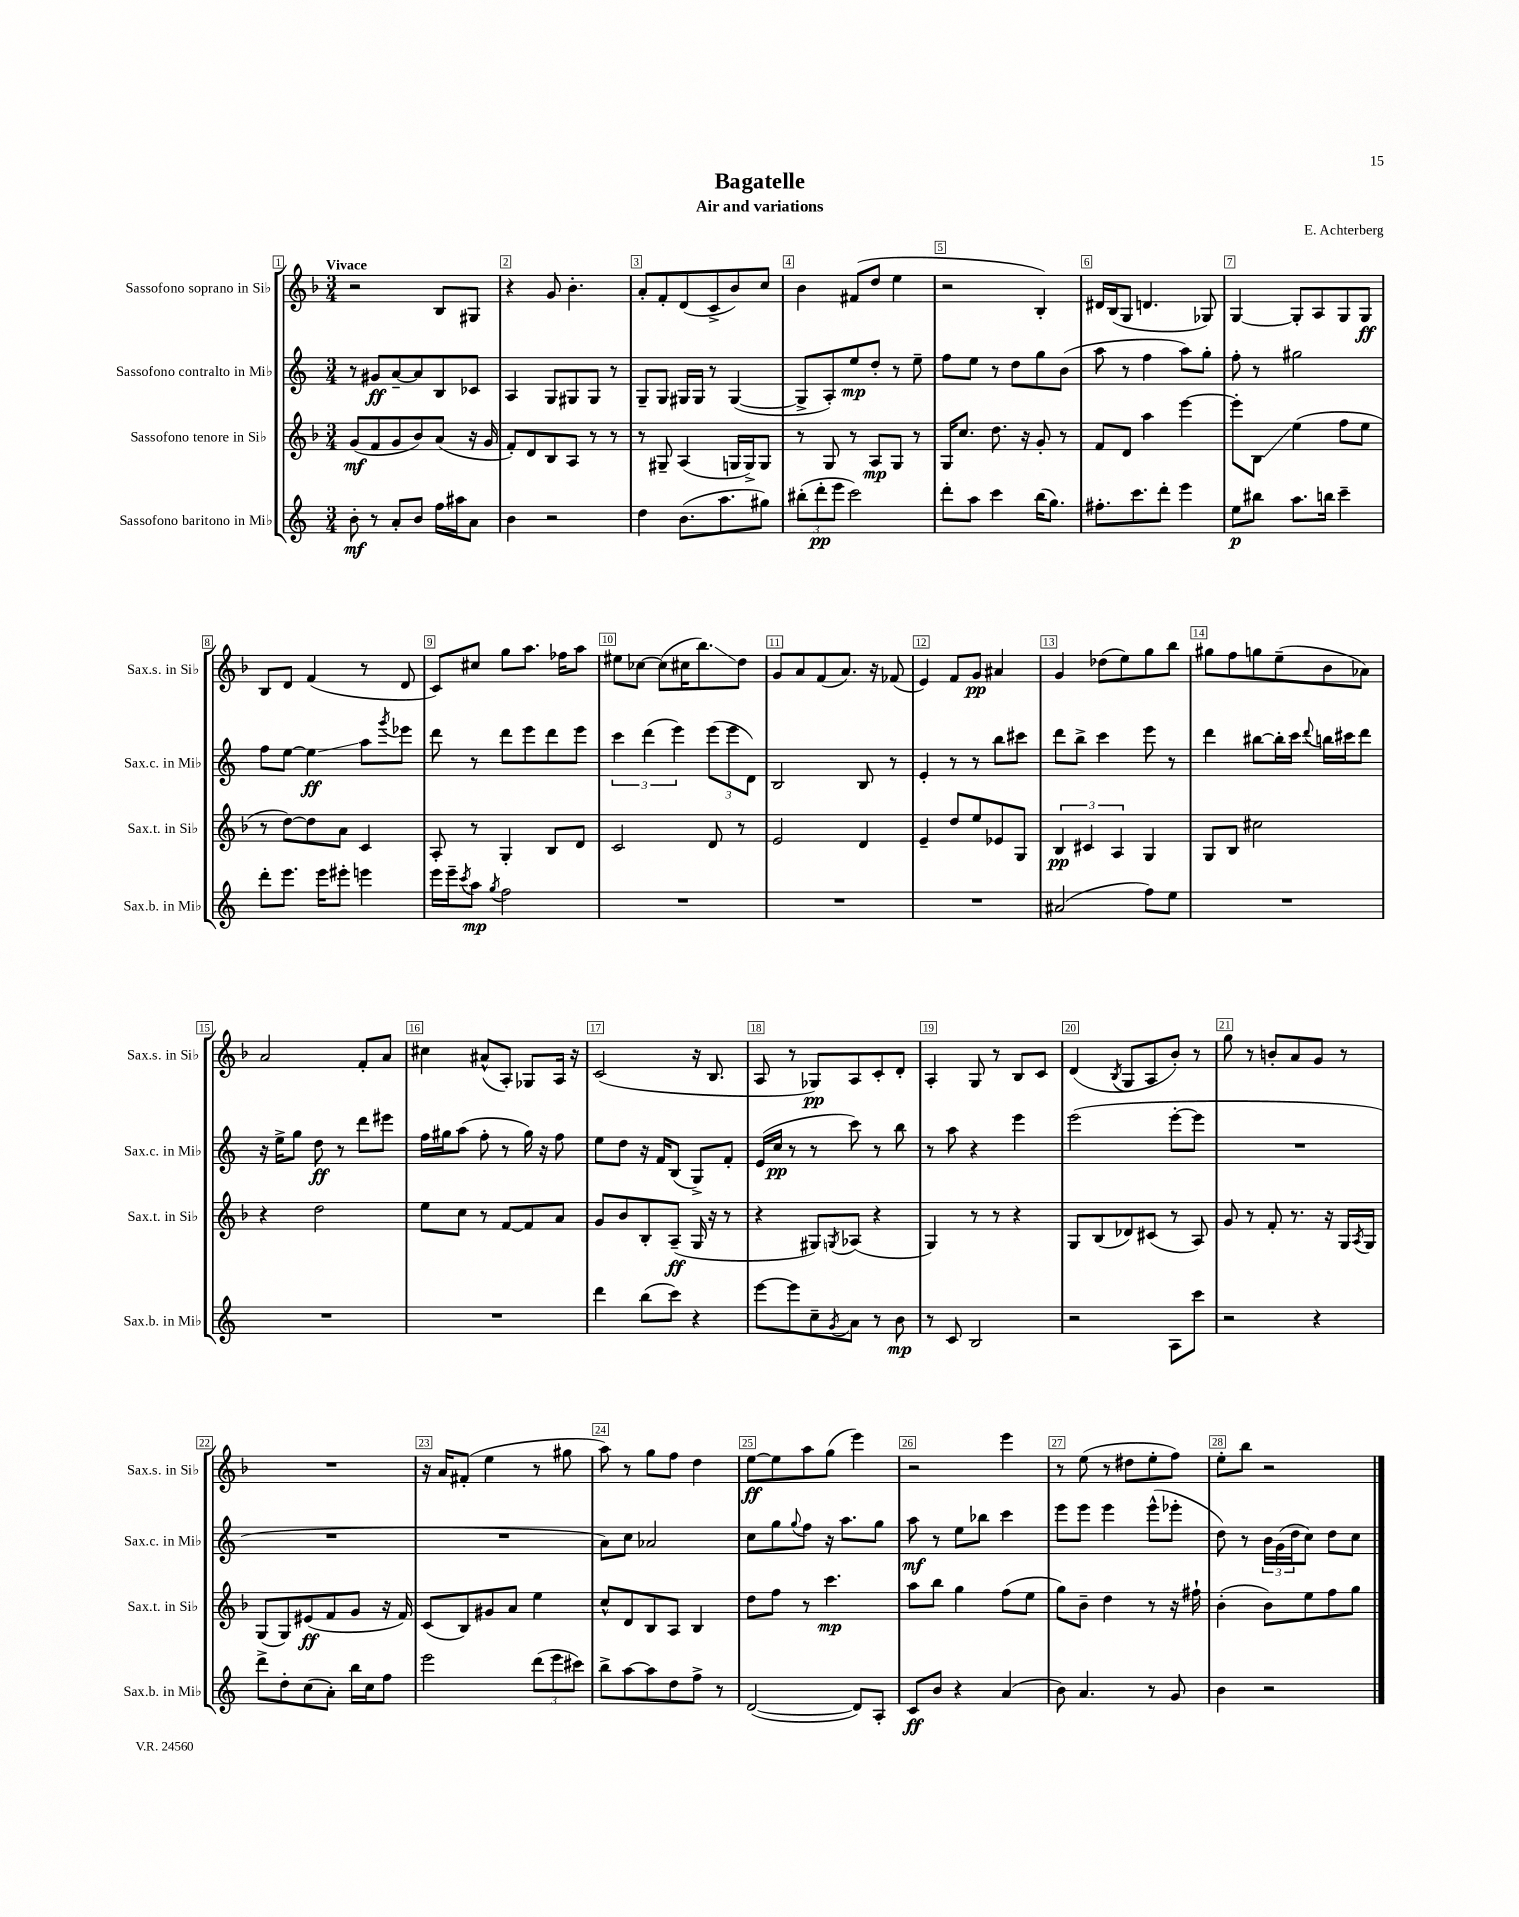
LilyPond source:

\header { title = "Bagatelle" composer = "E. Achterberg" subtitle = "Air and variations" }
<<
\new StaffGroup <<
\new Staff = "s0" \with { instrumentName = "Sassofono soprano in Sib" shortInstrumentName = "Sax.s. in Sib" } {
    \clef treble \key f \major \numericTimeSignature \time 3/4 \tempo "Vivace"
    r2 bes8 gis8 |
    r4 g'8 bes'4.-. |
    a'8-. f'8-. d'8( c'8-> bes'8) c''8 |
    bes'4 fis'8( d''8 e''4 |
    r2 bes4-.) |
    dis'16 bes16( g8 d'4. ges8) |
    g4~ g8-. a8 g8 g8\ff |
    bes8 d'8 f'4( r8 d'8 |
    c'8) cis''8 g''8 a''8. fes''16 a''8 |
    eis''8 ces''8~ ces''8( cis''16 bes''8.\glissando) d''8 |
    g'8 a'8 f'8( a'8.) r16 fes'8( |
    e'4) f'8 g'8\pp ais'4 |
    g'4 des''8( e''8) g''8 bes''8 |
    gis''8 f''8 g''8 e''8--( bes'8 aes'8) |
    a'2 f'8-. a'8 |
    cis''4 ais'8-^( a8-.) ges8 a16 r16 |
    c'2( r16 bes8. |
    a8 r8 ges8\pp) a8 c'8-. d'8-. |
    a4-. g8 r8 bes8 c'8 |
    d'4( \acciaccatura { bes8 } g8 a8 bes'8-.) r8 |
    g''8 r8 b'8-. a'8 g'8 r8 |
    R2. |
    r16 a'16 fis'8-.( e''4 r8 gis''8 |
    a''8) r8 g''8 f''8 d''4 |
    e''8~\ff e''8 a''8 g''8( e'''4) |
    r2 e'''4 |
    r8 e''8( r8 dis''8 e''8-. f''8) |
    e''8-. bes''8 r2 \bar "|." |
}
\new Staff = "s1" \with { instrumentName = "Sassofono contralto in Mib" shortInstrumentName = "Sax.c. in Mib" } {
    \clef treble \key c \major \numericTimeSignature \time 3/4
    r8 gis'8\ff a'8~-- a'8 b8 ces'8 |
    a4 g8 gis8 gis8 r8 |
    g8-- g8 gis16 gis16 r8 gis4~( |
    gis8-> a8-.) e''8\mp d''8-. r8 e''8-- |
    f''8 e''8 r8 d''8 g''8 b'8( |
    a''8 r8 f''4 a''8) g''8-. |
    f''8-. r8 gis''2 |
    f''8 e''8~ e''4\glissando\ff a''8 \acciaccatura { g'''8 } ees'''8 |
    d'''8 r8 d'''8 e'''8 d'''8 e'''8 |
    \tuplet 3/2 { c'''4 d'''4( e'''4) } \tuplet 3/2 { e'''8( e'''8 d'8) } |
    b2 b8 r8 |
    e'4-. r8 r8 b''8 cis'''8 |
    d'''8 b''8-> c'''4 e'''8 r8 |
    d'''4 bis''8~ bis''16-. c'''16 \appoggiatura { d'''8 } b''16 cis'''16 d'''8 |
    r16 e''16-> g''8 d''8\ff r8 d'''8 eis'''8 |
    f''16 gis''16 a''8( f''8-. r8 gis''16) r16 f''8 |
    e''8 d''8 r16 f'16 b8( g8->) f'8-. |
    e'16( c''16\pp r8 r8 c'''8) r8 b''8 |
    r8 a''8 r4 e'''4 |
    e'''2( e'''8~-. e'''8 |
    R2. |
    R2. |
    R2. |
    a'8) c''8 aes'2 |
    c''8 g''8 \appoggiatura { g''8 } f''8 r16 a''8. g''8 |
    a''8\mf r8 e''8 bes''8 c'''4 |
    e'''8 e'''8 e'''4 e'''8-^( ees'''8-. |
    d''8) r8 \tuplet 3/2 { b'16 g'16( d''16 } c''8) d''8 c''8 \bar "|." |
}
\new Staff = "s2" \with { instrumentName = "Sassofono tenore in Sib" shortInstrumentName = "Sax.t. in Sib" } {
    \clef treble \key f \major \numericTimeSignature \time 3/4
    g'8\mf( f'8 g'8 bes'8) a'8( r16 g'16 |
    f'8-.) d'8 bes8 a8 r8 r8 |
    r8 gis8-- a4( g16 g16->) g8 |
    r8 g8 r8 a8\mp g8 r8 |
    g16 c''8. d''8. r16 g'8-. r8 |
    f'8 d'8 a''4 e'''4~ |
    e'''8-. bes8\glissando e''4( f''8 e''8 |
    r8 d''8~) d''8 a'8 c'4 |
    a8-. r8 g4-. bes8 d'8 |
    c'2 d'8 r8 |
    e'2 d'4 |
    e'4-- d''8 e''8 ees'8 g8 |
    \tuplet 3/2 { bes4\pp cis'4 a4 } g4 |
    g8 bes8 cis''2 |
    r4 d''2 |
    e''8 c''8 r8 f'8~ f'8 a'8 |
    g'8 bes'8 bes8-. a8--\ff( g16 r16 r8 |
    r4 gis8) \acciaccatura { g8 } aes8( r4 |
    g4) r8 r8 r4 |
    g8 bes8( des'8) cis'8( r8 a8) |
    g'8 r8 f'8-. r8. r16 g16 \acciaccatura { a8 } g16 |
    g8( g8) eis'8\ff( f'8 g'8 r16 f'16) |
    c'8( bes8) gis'8 a'8 e''4 |
    c''8-^ d'8 bes8 a8 bes4 |
    d''8 f''8 r8 c'''4.\mp |
    a''8 bes''8 g''4 f''8( e''8 |
    g''8) bes'8-- d''4 r8 r16 fis''16-! |
    bes'4-.( bes'8) e''8 f''8 g''8 \bar "|." |
}
\new Staff = "s3" \with { instrumentName = "Sassofono baritono in Mib" shortInstrumentName = "Sax.b. in Mib" } {
    \clef treble \key c \major \numericTimeSignature \time 3/4
    b'8-.\mf r8 a'8-. b'8 f''16 ais''16 a'8 |
    b'4 r2 |
    d''4 b'8.( a''8. gis''8) |
    \tuplet 3/2 { bis''8-.( d'''8-.\pp e'''8 } c'''2) |
    d'''8-. a''8 c'''4 b''16( g''8.) |
    fis''8.-. c'''8. d'''8-. e'''4 |
    e''8\p bis''8 a''8. b''16 c'''4-- |
    d'''8-. e'''8. e'''16 eis'''8-. e'''4 |
    e'''16 e'''16-- \acciaccatura { c'''8 } a''8\mp \acciaccatura { g''8 } f''2 |
    R2. |
    R2. |
    R2. |
    ais'2( f''8) e''8 |
    R2. |
    R2. |
    R2. |
    d'''4 b''8( c'''8) r4 |
    e'''8~ e'''8 c''8-- \acciaccatura { g'8 } a'8 r8 b'8\mp |
    r8 c'8 b2 |
    r2 a8 c'''8 |
    r2 r4 |
    d'''8-> d''8-. c''8( a'8-.) b''16 c''16 f''8 |
    e'''2 \tuplet 3/2 { d'''8( e'''8 cis'''8) } |
    b''8-> a''8~ a''8 d''8 f''8-> r8 |
    d'2~( d'8) a8-. |
    c'8\ff b'8 r4 a'4( |
    b'8) a'4. r8 g'8 |
    b'4 r2 \bar "|." |
}
>>
>>
\layout { \context { \Score \override BarNumber.break-visibility = ##(#f #t #t) barNumberVisibility = #all-bar-numbers-visible \override BarNumber.stencil = #(make-stencil-boxer 0.1 0.3 ly:text-interface::print) } }
